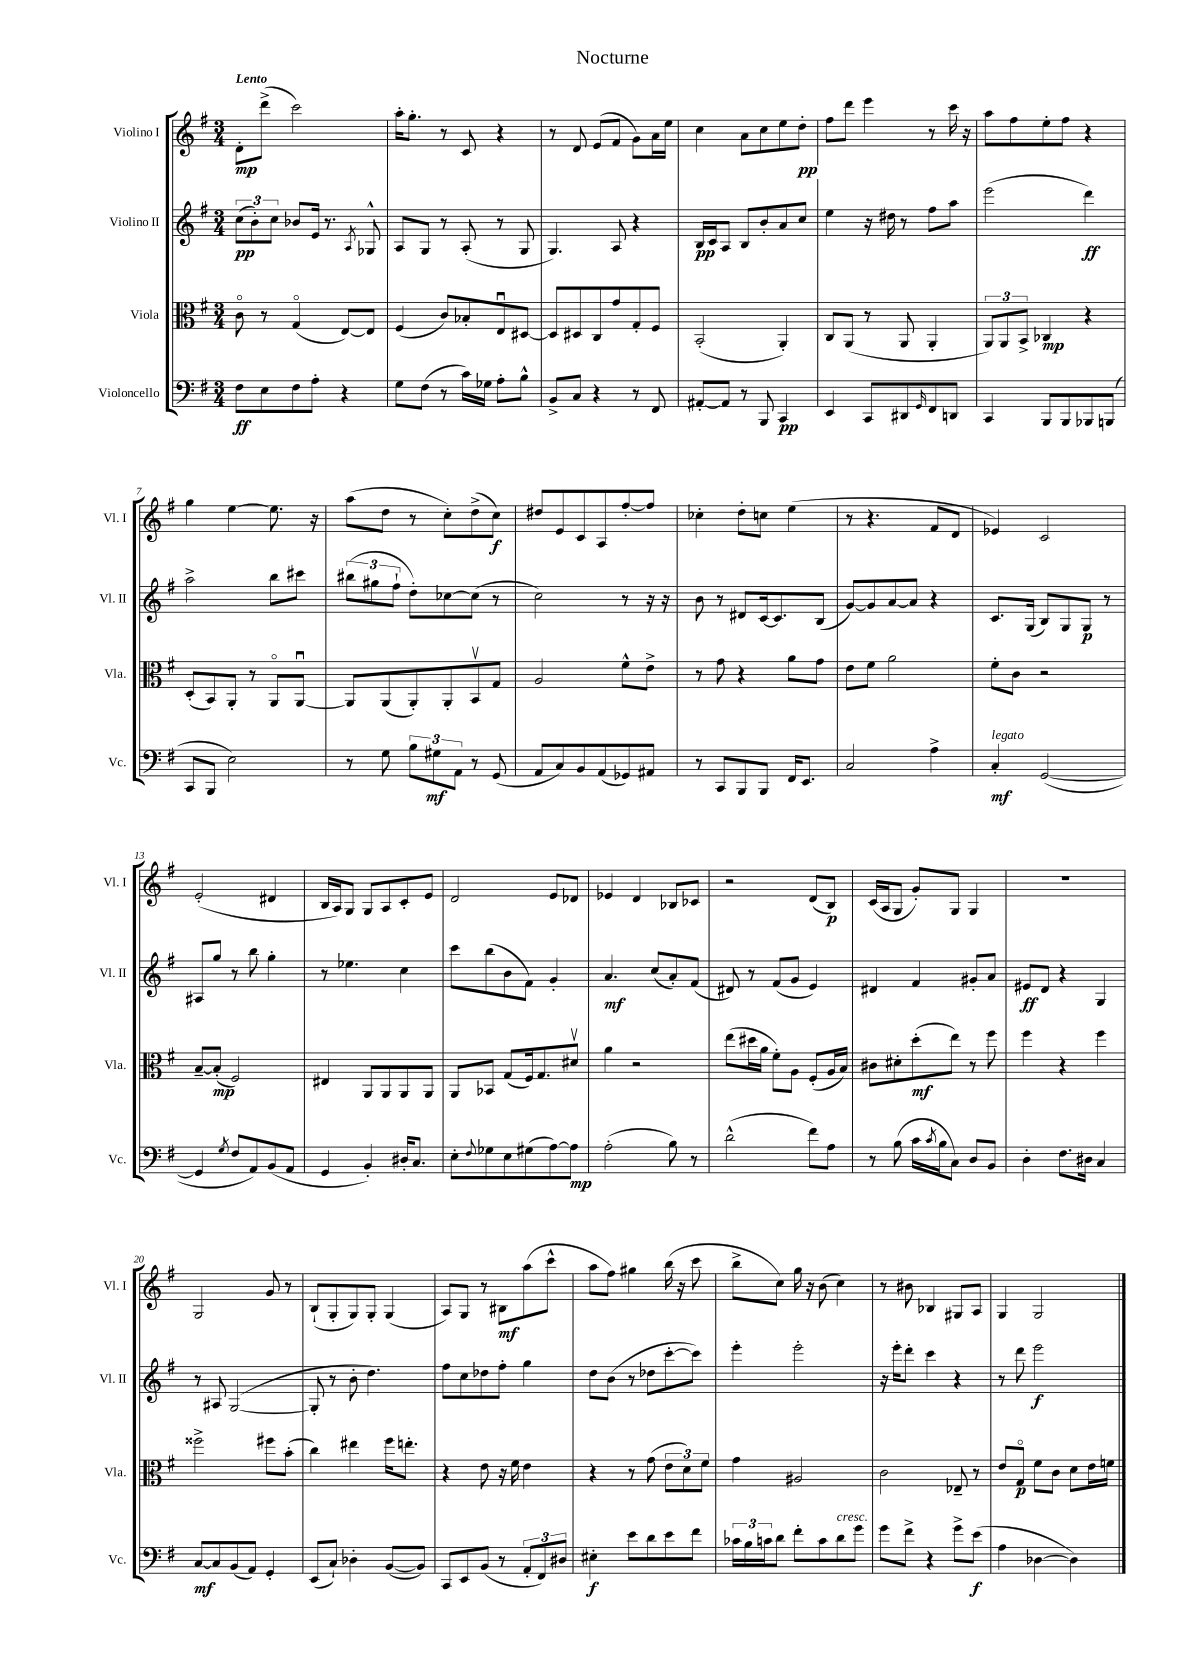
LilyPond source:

\header { title = "Nocturne" }
<<
\new StaffGroup <<
\new Staff = "s0" \with { instrumentName = "Violino I" shortInstrumentName = "Vl. I" } {
    \clef treble \key g \major \numericTimeSignature \time 3/4 \tempo "Lento"
    d'8-.\mp d'''8->( c'''2) |
    a''16-. g''8.-. r8 c'8 r4 |
    r8 d'8 e'8( fis'8 g'8) a'16 e''16 |
    c''4 a'8 c''8 e''8 d''8-.\pp |
    fis''8 d'''8 e'''4 r8 c'''16 r16 |
    a''8 fis''8 e''8-. fis''8 r4 |
    g''4 e''4~ e''8. r16 |
    a''8( d''8 r8 c''8-.) d''8->( c''8\f) |
    dis''8 e'8 c'8 a8 fis''8~-. fis''8 |
    ces''4-. d''8-. c''8 e''4( |
    r8 r4. fis'8 d'8 |
    ees'4) c'2 |
    e'2-.( dis'4 |
    b16 a16) g8 g8 a8 c'8-. e'8 |
    d'2 e'8 des'8 |
    ees'4 d'4 bes8 ces'8 |
    r2 d'8( b8\p) |
    c'16( a16 g8 g'8-.) g8 g4 |
    R2. |
    g2 g'8 r8 |
    b8-!( g8-. g8) g8-. g4( |
    a8) g8 r8 bis8\mf a''8( c'''8-^ |
    a''8 fis''8) gis''4 b''16( r16 c'''8 |
    b''8-> c''8) g''16 r16 b'8( c''4) |
    r8 bis'8 bes4 gis8 a8 |
    g4 g2 \bar "|." |
}
\new Staff = "s1" \with { instrumentName = "Violino II" shortInstrumentName = "Vl. II" } {
    \clef treble \key g \major \numericTimeSignature \time 3/4
    \tuplet 3/2 { c''8\pp( b'8-.) c''8 } bes'8 e'16 r8. \acciaccatura { a8 } ges8-^ |
    a8 g8 r8 a8-.( r8 g8 |
    g4.) a8 r4 |
    b16\pp c'16 a8 b8 b'8-. a'8 c''8 |
    e''4 r16 dis''16 r8 fis''8 a''8 |
    e'''2( d'''4\ff) |
    a''2-> b''8 cis'''8 |
    \tuplet 3/2 { bis''8( gis''8 fis''8-! } d''8-.) ces''8~ ces''8( r8 |
    c''2) r8 r16 r16 |
    b'8 r8 dis'8 c'16~ c'8. b8( |
    g'8~) g'8 a'8~ a'8 r4 |
    c'8. g16( b8) g8 g8\p r8 |
    ais8 g''8 r8 b''8 g''4-. |
    r8 ees''4. c''4 |
    c'''8 b''8( b'8 fis'8) g'4-. |
    a'4.\mf c''8( a'8-.) fis'8( |
    dis'8) r8 fis'8( g'8 e'4) |
    dis'4 fis'4 gis'8-. a'8 |
    eis'8\ff d'8 r4 g4 |
    r8 ais8 g2~( |
    g8-. r8 b'8-. d''4.) |
    fis''8 c''8 des''8 fis''8-. g''4 |
    d''8 b'8( r8 des''8 c'''8~-. c'''8) |
    e'''4-. e'''2-. |
    r16 e'''16-. d'''8-. c'''4 r4 |
    r8 d'''8 e'''2\f \bar "|." |
}
\new Staff = "s2" \with { instrumentName = "Viola" shortInstrumentName = "Vla." } {
    \clef alto \key g \major \numericTimeSignature \time 3/4
    c'8\flageolet r8 g4\flageolet( e8~) e8 |
    fis4( c'8) bes8-. e8\downbow dis8~ |
    dis8 dis8 c8 g'8 g8-. fis8 |
    b,2-.( a,4-.) |
    c8 a,8( r8 a,8 a,4-. |
    \tuplet 3/2 { a,8) a,8 b,8-> } ces4\mp r4 |
    d8-.( b,8) a,8-. r8 a,8\flageolet a,8~\downbow |
    a,8 a,8( a,8-.) a,8-. b,8\upbow g8 |
    a2 fis'8-^ e'8-> |
    r8 g'8 r4 a'8 g'8 |
    e'8 fis'8 a'2 |
    fis'8-. c'8 r2 |
    b8~-- b8-.\mp( fis2) |
    eis4 a,8 a,8 a,8 a,8 |
    a,8 bes,8 g8( fis16) g8. dis'8\upbow |
    a'4 r2 |
    e''8( dis''16 a'16 fis'8-.) a8 fis8-.( a16 b16) |
    cis'8 dis'8-. d''8-.\mf( e''8) r8 fis''8 |
    fis''4 r4 fis''4 |
    fisis''2-> fis''8 b'8-.( |
    c''4) eis''4 fis''16 e''8.-. |
    r4 e'8 r16 fis'16 e'4 |
    r4 r8 g'8( \tuplet 3/2 { e'8 d'8) fis'8 } |
    g'4 ais2 |
    c'2 ees8-- r8 |
    e'8 g8\flageolet\p fis'8 c'8 d'8 e'16 f'16 \bar "|." |
}
\new Staff = "s3" \with { instrumentName = "Violoncello" shortInstrumentName = "Vc." } {
    \clef bass \key g \major \numericTimeSignature \time 3/4
    fis8\ff e8 fis8 a8-. r4 |
    g8 fis8( r8 c'16) ges16 a8-. b8-^ |
    b,8-> c8 r4 r8 fis,8 |
    ais,8~-. ais,8 r8 b,,8 c,4\pp |
    e,4 c,8 dis,8 \grace { g,16 } fis,8 d,8 |
    c,4 b,,8 b,,8 bes,,8 b,,8( |
    c,8 b,,8 e2) |
    r8 g8 \tuplet 3/2 { b8 gis8\mf a,8 } r8 g,8( |
    a,8 c8) b,8 a,8( ges,8) ais,8 |
    r8 c,8 b,,8 b,,8 fis,16 e,8. |
    c2 a4-> |
    c4-.\mf^\markup { \italic "legato" } g,2~( |
    g,4 \acciaccatura { g8 } fis8 a,8) b,8( a,8 |
    g,4 b,4-.) dis16-. c8. |
    e8-. \appoggiatura { fis8 } ges8 e8 gis8( a8~) a8\mp |
    a2-.( b8) r8 |
    d'2-^( fis'8) a8 |
    r8 b8( c'16 \acciaccatura { c'8 } b16 c8) d8 b,8 |
    d4-. fis8. dis16 c4 |
    c8~\mf c8 b,8( a,8) g,4-. |
    e,8( c8-!) des4-. b,8~( b,8) |
    c,8 e,8 b,8( r8 \tuplet 3/2 { a,8-. fis,8) dis8 } |
    eis4-.\f e'8 d'8 e'8 fis'8 |
    \tuplet 3/2 { ces'16 b16 c'16 } d'8 fis'8-. c'8 d'8^\markup { \italic "cresc." } g'8 |
    g'8 fis'8-> r4 g'8-> e'8\f( |
    a4 des4~ des4) \bar "|." |
}
>>
>>
